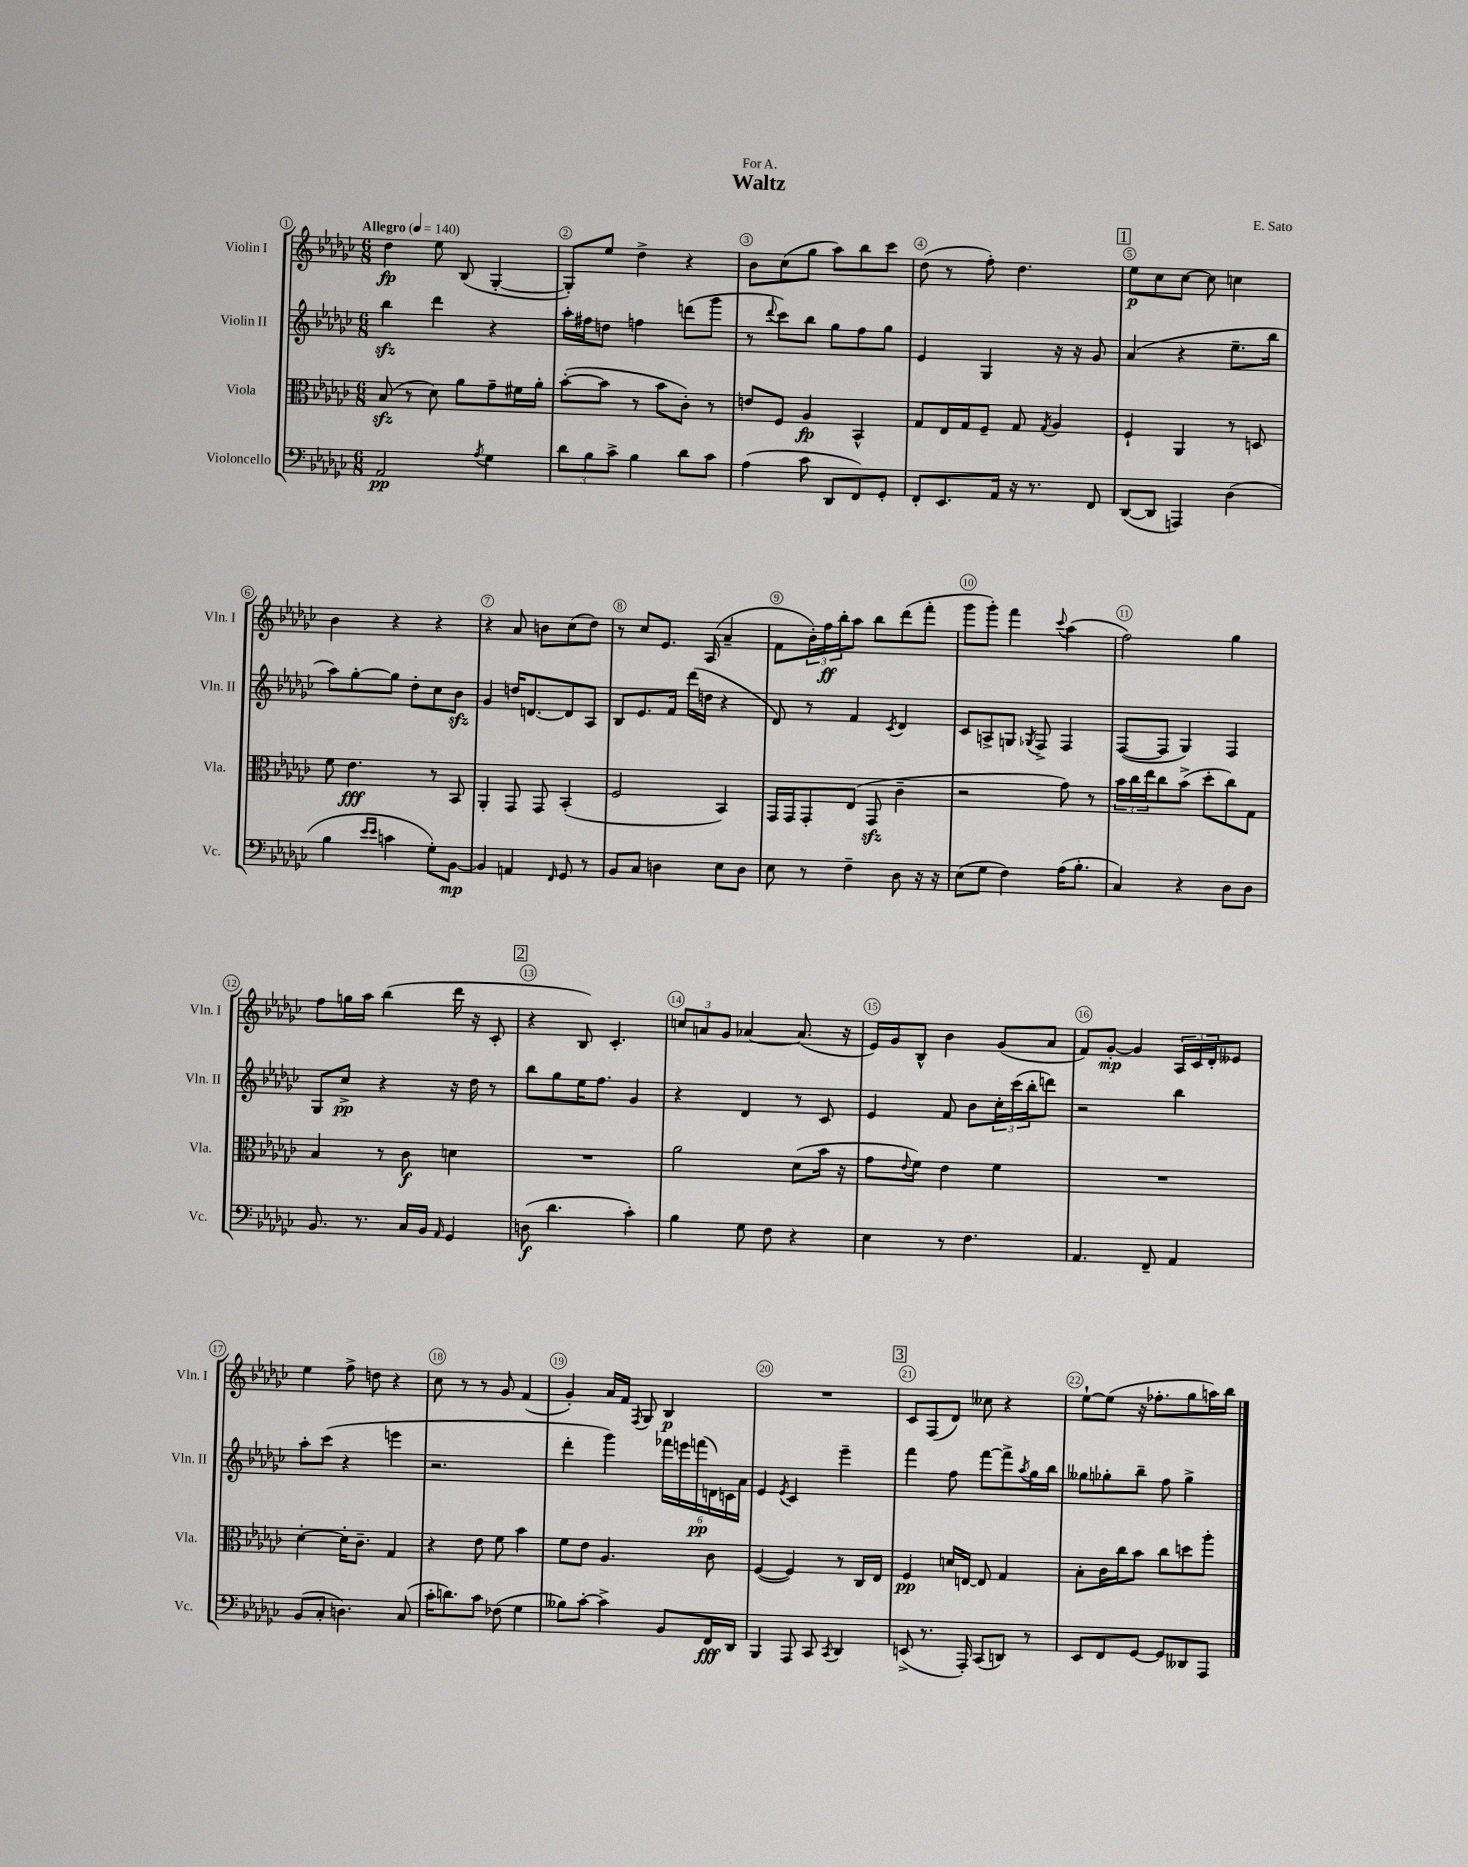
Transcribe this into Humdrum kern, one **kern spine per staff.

**kern	**kern	**kern	**kern
*staff4	*staff3	*staff2	*staff1
*clefF4	*clefC3	*clefG2	*clefG2
*k[b-e-a-d-g-c-]	*k[b-e-a-d-g-c-]	*k[b-e-a-d-g-c-]	*k[b-e-a-d-g-c-]
*M6/8	*M6/8	*M6/8	*M6/8
*MM140	*MM140	*MM140	*MM140
2AA-	(8B-	4bb-	4dd-
.	8r	.	.
.	8d-)	4ddd-	8ee-
.	8a-	.	(8B-
8qA-	.	.	.
4G-	8g-~	4r	[4G-'
.	16f#	.	.
.	16a-'	.	.
=	=	=	=
12d-	([8b-'	16aa-'	8G-'])
.	.	16ff#	.
12B-	.	.	.
.	8b-]	8dd	8ee-
12c-^	.	.	.
4B-	8r	4ff	4dd-^
.	8b-	.	.
8d-	8c-')	(8ddd	4r
8c-	8r	8ggg-	.
=	=	=	=
(4A-	8e	8r	8b-
.	.	8qqddd-	.
.	8F	8ccc-)	(8cc-
8c-	4A-	8bb-	8gg-
8DD-	.	8gg-	8aa-)
8FF)	4BB-^^	8ff	8bb-
8GG-'	.	8gg-	8ccc-
=	=	=	=
8FF'	8G-	4e-	(8dd-
8.EE-	16E-	.	8r
.	16G-	.	.
.	8F~	4G-	8ff')
16AA-	.	.	.
16r	8G-	.	4.dd-
8.r	.	.	.
.	8qG-	.	.
.	4A-	16r	.
.	.	16r	.
8FF	.	8g-	.
=	=	=	=
([8DD-	4F`	(4a-	8ee-
8DD-]	.	.	8cc-
4AAA)	4AA-	4r	[8cc-
.	.	.	8cc-]
(4D-	8r	8.ee-~	4cc
.	8D	.	.
.	.	16bb-	.
=	=	=	=
4B-	8f	8aa-)	4b-
.	4.e-	[8gg-'	.
16qqe-	.	.	.
16qqe-	.	.	.
4c	.	8gg-]	4r
.	.	8dd-'	.
8G-')	8r	8cc-	4r
[8BB-	8BB-	8b-	.
=	=	=	=
4BB-]	4AA-'	4g-	4r
4AA	8GG-	16dd	8a-
.	.	[8.d	.
.	8GG-	.	8b
16qqFF	.	.	.
8GG-	(4BB-'	8d]	(8cc-
8r	.	8A-	8dd-)
=	=	=	=
8BB-	2F	8B-	8r
8C-	.	8.e-	8cc-
4D	.	.	8.e-
.	.	16f	.
.	.	(16ddd-	.
.	.	16dd	(16A-
8E-	4BB-)	4r	4a-~
8D	.	.	.
=	=	=	=
8E-	16GG-	8d-)	8f
.	16GG-	.	.
8r	8GG-'	8r	24b-')
.	.	.	24ff
.	.	.	24bb-'
4F~	(8E-	4f	8aa-
.	8GG-	.	8bb-
.	.	8qc-	.
8D-	4c-~	4d-	(8ddd-
16r	.	.	8fff'
16r	.	.	.
=	=	=	=
(8E-	2r	8c-	8ggg-
8G-	.	8A^	8ggg-')
4F)	.	8G	4fff
.	.	8qG-	.
.	.	8F^	.
.	.	.	8qqccc-
(16A-	8g-)	4F	(4aa-
8.B-'	.	.	.
.	8r	.	.
=	=	=	=
4C-)	24b-	([8F	2ff)
.	24cc-	.	.
.	24ee-	.	.
.	8cc-	8F]	.
4r	(8b-^	4G-)	.
.	8dd-'	.	.
8D-	8cc-)	4F	4gg-
8D-	8G-	.	.
=	=	=	=
8.BB-	4B-	8G-	8ff
.	.	8cc-^	16gg
8.r	.	.	16aa-
.	8r	4r	(4bb-
16C-	8c-	.	.
16BB-	.	.	.
16qqAA-	.	.	.
4GG-	4d	16r	16ddd-
.	.	16dd-	16r
.	.	8r	8c-'
=	=	=	=
(8D	2.r	8bb-	4r
4.d-	.	8gg-	.
.	.	16ee-	8B-)
.	.	8.ff	.
.	.	.	4.c-'
4c-')	.	4g-	.
=	=	=	=
4B-	2a-	4r	12cc
.	.	.	12a
.	.	.	12g-
8G-	.	4d-	[4a-
8F	.	.	.
4r	(8d-	8r	(8.a-]
.	16b-	8c-	.
.	16r	.	16r
=	=	=	=
4E-	8g-	4e-	16e-)
.	.	.	16g-
.	8qqe-	.	.
.	8f)	.	8B-^^
8r	4e-	8f	4b-
4.F	.	8b-	.
.	4f	24cc-'	(8g-
.	.	(24ccc-	.
.	.	24bb-'	.
.	.	8ddd)	8a-
=	=	=	=
4.AA-	2.r	2r	8f)
.	.	.	[8g-'
.	.	.	4g-]
8FF~	.	.	.
4AA-	.	4bb-	24A-
.	.	.	24c-
.	.	.	24d-'
.	.	.	8e--
=	=	=	=
(8BB-	[4d-'	8aa-'	4ee-
8C-'	.	(8ccc-	.
4.D)	16d-']	4r	8ff^
.	8.c-~	.	.
.	.	.	8dd
.	4G-	4eee	4r
(8C-	.	.	.
=	=	=	=
16c-'	4r	2.r	8cc-
8.d)	.	.	.
.	.	.	8r
8c-	8e-	.	8r
(8F-	8f	.	8g-
4G-	4b-	.	(4f
=	=	=	=
8B--)	8f	4ddd-'	4g-')
[8c-'	8e-	.	.
4c-^]	4.A-	4ggg-)	16a-
.	.	.	16f
.	.	.	8qF
.	.	.	8G-
8BB-	.	24fff-	4B-
.	.	24eee	.
.	.	(24fff	.
16FF	8c-	24d)	.
.	.	24c	.
16DD-	.	.	.
.	.	24a-	.
=	=	=	=
4BBB-	([4F	4e-	2.r
.	.	8qe-	.
8AAA-	4F])	4c-	.
8CC-	.	.	.
8qCC-	.	.	.
4DD-	8r	4eee-~	.
.	16C-	.	.
.	16E-	.	.
=	=	=	=
(8EE^	4F	4fff	8c-
8.r	.	.	(8F
.	16d	8ff	8d-)
16AAA-')	[16E	.	.
(8CC-	8E]	[8fff	8cc--
8DD)	4G-	8fff^]	4r
.	.	8qaa-	.
8r	.	16gg-	.
.	.	16bb-	.
=	=	=	=
8EE-	8B-'	8gg--	[8ee-`
8FF	16c-	8gg-'	(8ee-]
.	16cc-	.	.
[8GG-	8b-	8bb-~	16r
.	.	.	8.ff-'
8GG-]	8cc-	8ff	.
8DD--	8dd	4gg-^	8gg-
8AAA-	8aa-'	.	16aa)
.	.	.	16bb-
==	==	==	==
*-	*-	*-	*-
